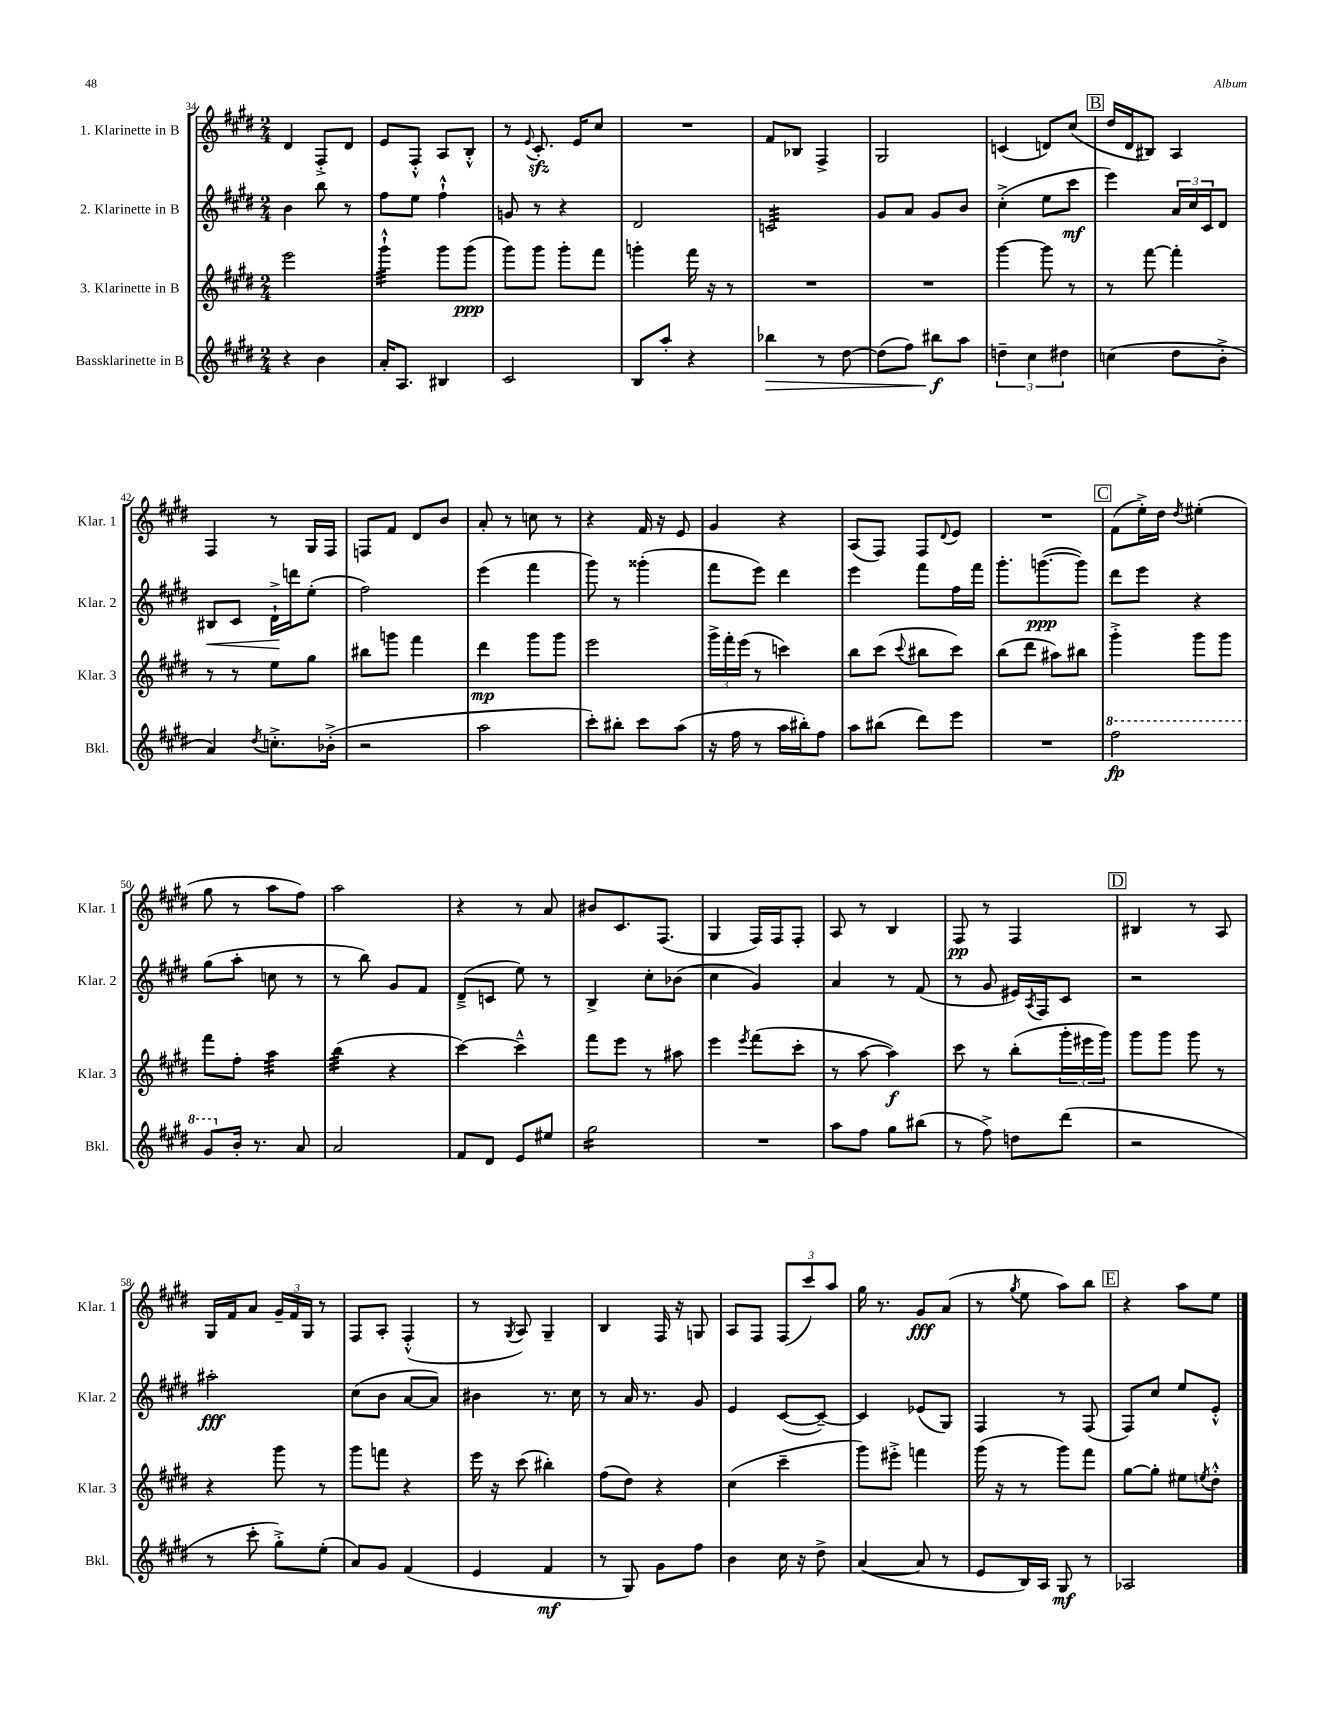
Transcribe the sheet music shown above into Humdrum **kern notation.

**kern	**kern	**kern	**kern
*staff4	*staff3	*staff2	*staff1
*clefG2	*clefG2	*clefG2	*clefG2
*k[f#c#g#d#]	*k[f#c#g#d#]	*k[f#c#g#d#]	*k[f#c#g#d#]
*M2/4	*M2/4	*M2/4	*M2/4
4r	2eee	4b	4d#
4b	.	8bb	8F#'^
.	.	8r	8d#
=	=	=	=
16a'	4ggg#`^^	8ff#	8e
8.A	.	.	.
.	.	8ee	8F#'^^
4B#	8ggg#	4ff#`^^	8A
.	(8ggg#	.	8B'^^
=	=	=	=
2c#	8ggg#)	8g	8r
.	.	.	8qqe
.	8ggg#	8r	8.c#'
.	8ggg#'	4r	.
.	.	.	16e
.	8fff#	.	8cc#
=	=	=	=
8B	4ggg'	2d#	2r
8aa'	.	.	.
4r	16fff#	.	.
.	16r	.	.
.	8r	.	.
=	=	=	=
4bb-	2r	2c	8f#
.	.	.	8B-
8r	.	.	4F#^
[8dd#	.	.	.
=	=	=	=
(8dd#]	2r	8g#	2G#
8ff#)	.	8a	.
8bb#	.	8g#	.
8aa	.	8b	.
=	=	=	=
6dd~	[4ggg#	(4cc#'^	(4c
6cc#	.	.	.
.	8ggg#]	8ee	8d)
6dd#	.	.	.
.	8r	8ccc#	(8cc#
=	=	=	=
(4cc	8r	4eee)	16dd#
.	.	.	16d#
.	[8fff#	.	8B#)
8dd#	4fff#']	24a	4A
.	.	24cc#	.
.	.	24c#	.
8b'^	.	8d#	.
=	=	=	=
4a)	8r	8B#	4F#
.	8r	8c#	.
8qdd#	.	.	.
8.cc'^	8ee	16d#`^	8r
.	.	16ddd	.
.	8gg#	(8ee'	16G#
(16b-'^	.	.	16F#
=	=	=	=
2r	8bb#	2ff#)	8F
.	8ggg	.	8f#
.	4fff#	.	8d#
.	.	.	8b
=	=	=	=
2aa	4ddd#	(4eee	8a'
.	.	.	8r
.	8ggg#	4fff#	8cc
.	8ggg#	.	8r
=	=	=	=
8ccc#')	2eee	8ggg#)	4r
8bb#'	.	8r	.
8ccc#	.	(4ggg##'	16f#
.	.	.	16r
(8aa	.	.	8e
=	=	=	=
16r	24ggg#^	8fff#	4g#
.	24fff#'	.	.
16ff#	.	.	.
.	(24eee	.	.
8r	8r	8eee)	.
16aa	4ccc)	4ddd#	4r
16bb#')	.	.	.
8ff#	.	.	.
=	=	=	=
8aa	8bb	4eee	(8A
(8bb#	(8ccc#	.	8F#)
.	8qqccc#	.	.
8ddd#)	8bb#	8fff#	8F#
.	.	.	8qqd#
8eee	8ccc#)	16ff#	8e
.	.	16fff#	.
=	=	=	=
2r	(8bb	8.ggg#'	2r
.	8ddd#	.	.
.	.	([8.ggg	.
.	8aa#)	.	.
.	8bb#	8ggg])	.
=	=	=	=
2fff#	4ggg#'^	8ddd#	(8f#
.	.	8eee	16ee'^)
.	.	.	16dd#
.	.	.	8qdd#
.	8ggg#	4r	(4ee#'
.	8ggg#	.	.
=	=	=	=
8gg#	8fff#	(8gg#	8gg#
16b'	8ff#'	8aa'	8r
8.r	.	.	.
.	4aa	8cc	8aa
8a	.	8r	8ff#)
=	=	=	=
2a	(4bb	8r	2aa
.	.	8bb)	.
.	4r	8g#	.
.	.	8f#	.
=	=	=	=
8f#	[4ccc#)	(8d#~^	4r
8d#	.	8c	.
8e	4ccc#~^^]	8ee)	8r
8ee#	.	8r	8a
=	=	=	=
2gg#	8fff#	4B^	8b#
.	8eee	.	8.c#
.	8r	8cc#'	.
.	.	.	(8.F#
.	8aa#	(8b-	.
=	=	=	=
2r	4eee	4cc#	4G#
.	8qeee	.	.
.	(8fff#	4g#)	16F#)
.	.	.	16F#
.	8ccc#'	.	8F#'
=	=	=	=
8aa	8r	4a	8A
8ff#	[8aa	.	8r
8gg#	4aa])	8r	4B
(8bb#	.	(8f#	.
=	=	=	=
8r	8ccc#	8r	8F#
8ff#^)	8r	8g#	8r
8dd	(8bb'	16e#)	4F#
.	.	8qA	.
.	.	16F#	.
(8ddd#	24ggg#'	8c#	.
.	24eee#	.	.
.	24ggg#)	.	.
=	=	=	=
2r	8ggg#	2r	4B#
.	8ggg#	.	.
.	8ggg#	.	8r
.	8r	.	8A
=	=	=	=
8r	4r	2aa#'	16G#
.	.	.	16f#
8ccc#'	.	.	8a
8gg#'^)	8ggg#	.	24g#~
.	.	.	24f#
.	.	.	24G#
(8ee'	8r	.	8r
=	=	=	=
8a)	8ggg#	(8cc#	8F#
8g#	8fff	8b	8A'
(4f#	4r	[8a	(4F#'^^
.	.	8a])	.
=	=	=	=
4e	16eee	4b#	8r
.	16r	.	.
.	.	.	8qG#
.	(8ccc#	.	8A)
4f#	4bb#')	8.r	4G#~
.	.	16cc#	.
=	=	=	=
8r	(8ff#	8r	4B
8G#)	8dd#)	16a	.
.	.	8.r	.
8g#	4r	.	16F#
.	.	.	16r
8ff#	.	8g#	8G
=	=	=	=
4b	(4cc#	4e	8A
.	.	.	8F#
16cc#	4ccc#~	([8c#	(12F#
16r	.	.	.
.	.	.	12ccc#)
8dd#^	.	8c#~_)	.
.	.	.	12aa
=	=	=	=
([4a	8ggg#)	4c#]	16gg#
.	.	.	8.r
.	8eee#'^	.	.
8a]	4fff	(8e-	8g#
8r	.	8G#)	(8a
=	=	=	=
8e	(16ggg#	4F#	8r
.	16r	.	.
.	.	.	8qgg#
16B)	8r	.	8ee
16A	.	.	.
8G#	8ggg#)	8r	8aa)
8r	8fff#	(8F#	8bb
=	=	=	=
2A-	[8gg#	8F#)	4r
.	8gg#']	8cc#	.
.	8ee#	8ee	8aa
.	8qee	.	.
.	8dd#'^^	8e'^^	8ee
==	==	==	==
*-	*-	*-	*-
